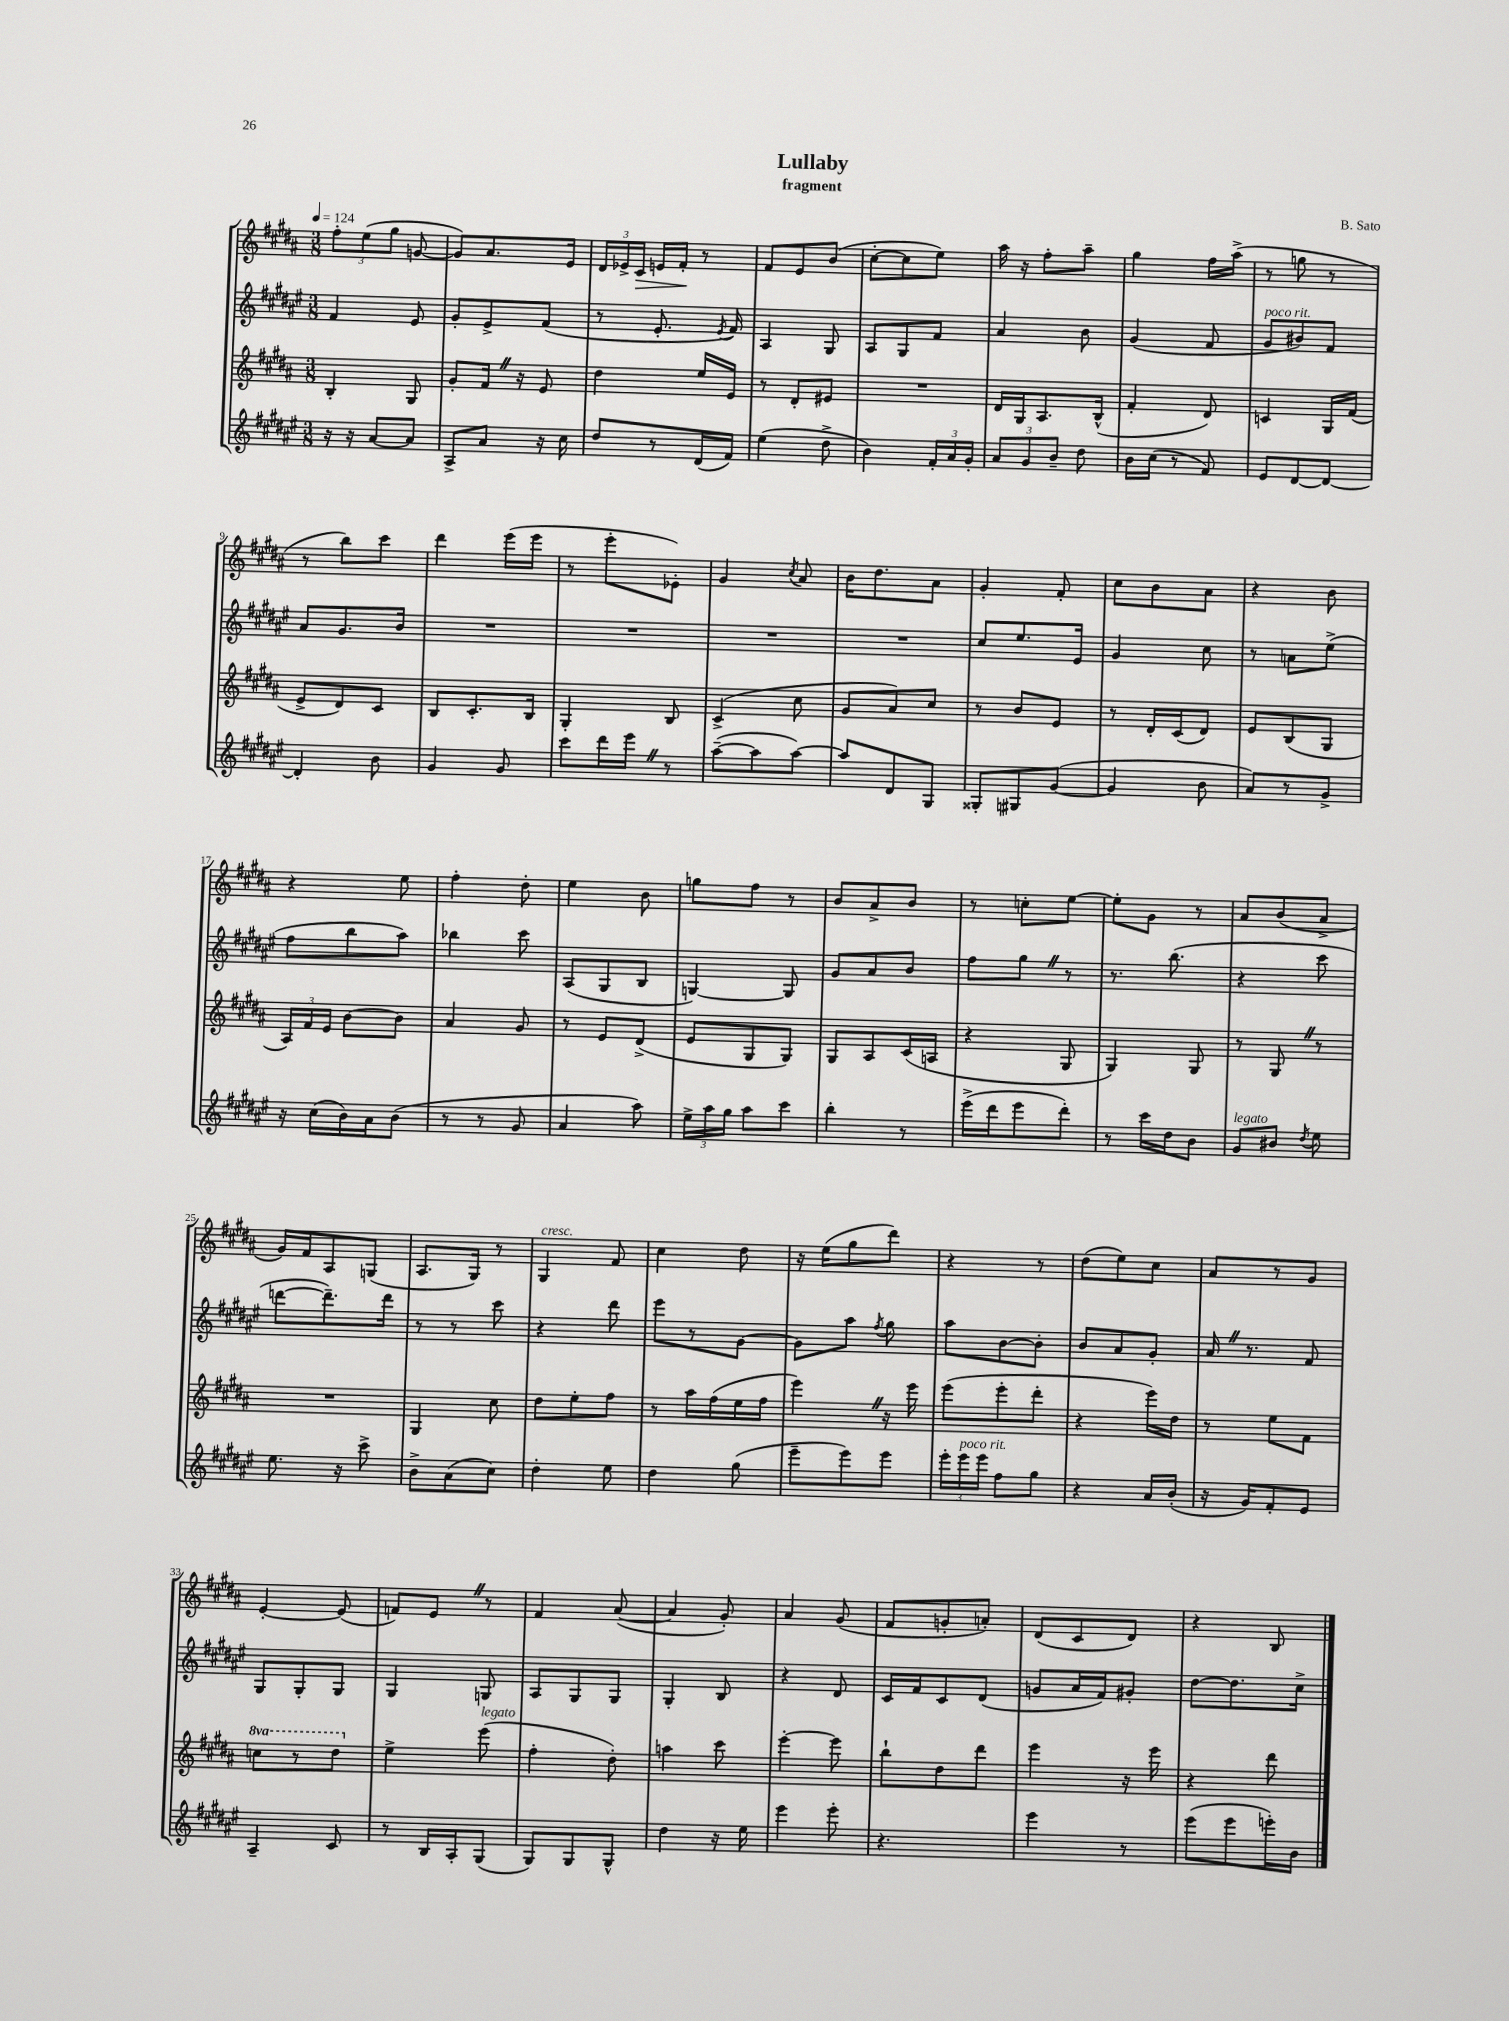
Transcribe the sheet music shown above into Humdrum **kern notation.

**kern	**kern	**kern	**kern
*staff4	*staff3	*staff2	*staff1
*clefG2	*clefG2	*clefG2	*clefG2
*k[f#c#g#d#a#e#]	*k[f#c#g#d#a#]	*k[f#c#g#d#a#e#]	*k[f#c#g#d#a#]
*M3/8	*M3/8	*M3/8	*M3/8
*MM124	*MM124	*MM124	*MM124
16r	4B'/	4f#/	12ff#'\L
16r	.	.	.
.	.	.	(12ee\
[8a#/L	.	.	.
.	.	.	12gg#\J
8a#/]J	8G#/	8e#/	[8g/
=	=	=	=
8A#^/L	8g#'/L	8g#'/L	8g/]L)
8a#/J	16f#/Jk	8e#^/	8.a#/
.	16r	.	.
16r	8e/	(8f#/J	.
16cc#\	.	.	16e/Jk
=	=	=	=
8dd#/L	4dd#\	8r	24d#/LL
.	.	.	24e-^/
.	.	.	24c#/JJ
8r	.	8.e#'/	16e/LL
.	.	.	16f#'/JJ
(16d#/L	16ee/LL	.	8r
.	.	8qe#/	.
16f#/JJ)	16e/JJ	16f#/)	.
=	=	=	=
(4ee#\	8r	4A#/	8f#/L
.	8d#'/L	.	8e/
8dd#^\	8e#/J	8G#/	(8b/J
=	=	=	=
4b\)	4.r	8A#/L	[8cc#'\L
.	.	8G#/	8cc#\]
24f#'/LL	.	8f#/J	8ee\J)
24a#/	.	.	.
24g#'/JJ	.	.	.
=	=	=	=
12a#/L	16d#/LL	4a#/	16aa#\
.	16G#/J	.	16r
12g#/	.	.	.
.	8.A#/	.	8ff#'\L
12b~/J	.	.	.
8dd#\	.	8b\	8aa#~\J
.	(16B^^/Jk	.	.
=	=	=	=
16b\LL	4f#'/	(4g#/	4gg#\
(16cc#\JJ	.	.	.
8r	.	.	.
8f#/)	8d#/)	8f#/	16ff#\LL
.	.	.	(16aa#^\JJ
=	=	=	=
8e#/L	4c/	8g#/L	8r
[8d#/	.	8b#/)	8gg\
8d#/_J	16G#/LL	8f#/J	8r
.	(16f#/JJ	.	.
=	=	=	=
4d#'/]	8e^/L	8a#/L	8r
.	8d#/)	8.g#/	8bb\L)
8b\	8c#/J	.	8ccc#\J
.	.	16b/Jk	.
=	=	=	=
4g#/	8B/L	4.r	4ddd#\
.	8.c#'/	.	.
8g#/	.	.	(16eee\LL
.	16B/Jk	.	16eee\JJ
=	=	=	=
8ccc#\L	4G#'/	4.r	8r
16ddd#\L	.	.	8eee'\L
16eee#\JJ	.	.	.
8r	8B/	.	8e-'\J)
=	=	=	=
([8aa#~\L	(4c#^/	4.r	4g#/
8aa#\]	.	.	.
.	.	.	8qcc#/
[8aa#\J)	8cc#\	.	8a#/
=	=	=	=
8aa#/]L	8g#/L	4.r	16b\LK
.	.	.	8.dd#\
8d#/	8a#/)	.	.
8G#/J	8cc#/J	.	8a#\J
=	=	=	=
8G##'/L	8r	8cc#/L	4g#'/
8G#/	8b/L	8.ee#/	.
([8g#/J	8e/J	.	8f#'/
.	.	16e#/Jk	.
=	=	=	=
4g#/]	8r	4g#/	8cc#\L
.	16d#'/LL	.	8b\
.	(16c#/J	.	.
8b\	8d#/J)	8cc#\	8a#\J
=	=	=	=
8a#/L)	8e/L	8r	4r
8r	(8B/	8a\L	.
8g#^/J	8G#/J	(8ee#^\J	8b\
=	=	=	=
16r	24A#/LL)	8ff#\L	4r
.	24f#/	.	.
(16cc#\LL	.	.	.
.	24e/JJ	.	.
16b\)	[8b\L	8bb\	.
16a#\J	.	.	.
(8b\J	8b\]J	8aa#\J)	8ee\
=	=	=	=
8r	4a#/	4bb-\	4ff#'\
8r	.	.	.
8g#/	8g#/	8ccc#\	8dd#'\
=	=	=	=
4a#/	8r	(8A#/L	4ee\
.	8e/L	8G#/	.
8aa#\)	(8d#^/J	8B/J	8b\
=	=	=	=
24ee#^\LL	8e/L	[4G/)	8gg\L
24aa#\	.	.	.
24gg#\JJ	.	.	.
8aa#\L	8G#/	.	8ff#\J
8ccc#\J	8G#/J)	8G/]	8r
=	=	=	=
4bb'\	8G#/L	8g#/L	8b/L
.	8A#/	8a#/	8a#^/
8r	(16c#/L	8b/J	8b/J
.	16A/JJ	.	.
=	=	=	=
(16eee#^\LL	4r	8ff#\L	8r
16ddd#\J	.	.	.
8eee#\	.	8gg#\J	8cc'\L
8ddd#'\J)	8G#/	8r	[8ee\J
=	=	=	=
8r	4G#/)	8.r	8ee'\]L
16ccc#\LL	.	.	8g#\J
16dd#\J	.	(8.bb\	.
8b\J	8G#/	.	8r
=	=	=	=
8g#/L	8r	4r	8a#/L
8b#/J	8G#/	.	(8b/
8qdd#/	.	.	.
8ee#\	8r	8ccc#\	8a#^/J
=	=	=	=
8.ee#\	4.r	[8ddd\L	16g#/LL)
.	.	.	16f#/J
.	.	8.ddd~\])	8A#/
16r	.	.	.
8ccc#^\	.	.	(8G/J
.	.	16ddd\Jk	.
=	=	=	=
8b^\L	4G#/	8r	8.A#/L
(8a#\	.	8r	.
.	.	.	16G#/Jk)
8cc#\J)	8cc#\	8ccc#\	8r
=	=	=	=
4dd#'\	8dd#\L	4r	4G#/
.	8ee'\	.	.
8ee#\	8ff#\J	8ddd#\	8f#/
=	=	=	=
4dd#\	8r	8eee#\L	4cc#\
.	16aa#\LL	8r	.
.	(16ff#\	.	.
(8gg#\	16ee\	[8g#\J	8dd#\
.	16ff#\JJ	.	.
=	=	=	=
8eee#~\L	4eee\)	8g#\]L	16r
.	.	.	(16ee\LK
8eee#\)	.	8aa#\J	8gg#\
.	.	8qff#/	.
8eee#\J	16r	8gg#\	8ddd#\J)
.	16eee\	.	.
=	=	=	=
24eee#'\LL	(8eee\L	8aa#\L	4r
24eee#\	.	.	.
24eee#\JJ	.	.	.
8ff#\L	8eee'\	[8b\	.
8gg#\J	8ddd#'\J	8b'\]J	8r
=	=	=	=
4r	4r	8b/L	(8dd#\L
.	.	8a#/	8ee\)
16a#/LL	16eee\LL)	8g#'/J	8cc#\J
(16b'/JJ	16dd#\JJ	.	.
=	=	=	=
16r	8r	16a#/	8a#/L
16g#/LK)	.	8.r	.
8f#'/	8ee\L	.	8r
8e#/J	8f#\J	8f#/	8g#/J
=	=	=	=
4A#~/	8ccc\L	8G#/L	[4e'/
.	8r	8G#'/	.
8c#/	8ddd#\J	8G#/J	(8e/]
=	=	=	=
8r	4ee^\	4G#/	8f/L)
16B/LL	.	.	8e/J
16A#'/J	.	.	.
(8G#/J	(8eee\	8G/	8r
=	=	=	=
8G#/L)	4ff#'\	8A#/L	4f#/
8G#/	.	8G#/	.
8G#^^/J	8dd#'\)	8G#/J	([8a#/
=	=	=	=
4dd#\	4aa\	4G#'/	4a#/]
16r	8ccc#\	8B/	8g#'/)
16ee#\	.	.	.
=	=	=	=
4eee#\	[4eee'\	4r	4a#/
8eee#'\	8eee\]	8d#/	(8g#/
=	=	=	=
4.r	8bb`\L	16c#/LL	8f#/L
.	.	16f#/J	.
.	8dd#\	8c#/	8g'/
.	8ddd#\J	(8d#/J	8a'/J)
=	=	=	=
4eee#\	4eee\	8g/L	(8d#/L
.	.	16a#/L	8c#/
.	.	16f#/J)	.
8r	16r	8g#'/J	8d#/J)
.	16eee\	.	.
=	=	=	=
(8eee#\L	4r	[8dd#\L	4r
8eee#\	.	8.dd#\]	.
16eee'\L)	8ddd#\	.	8B/
16b\JJ	.	16cc#^\Jk	.
==	==	==	==
*-	*-	*-	*-
